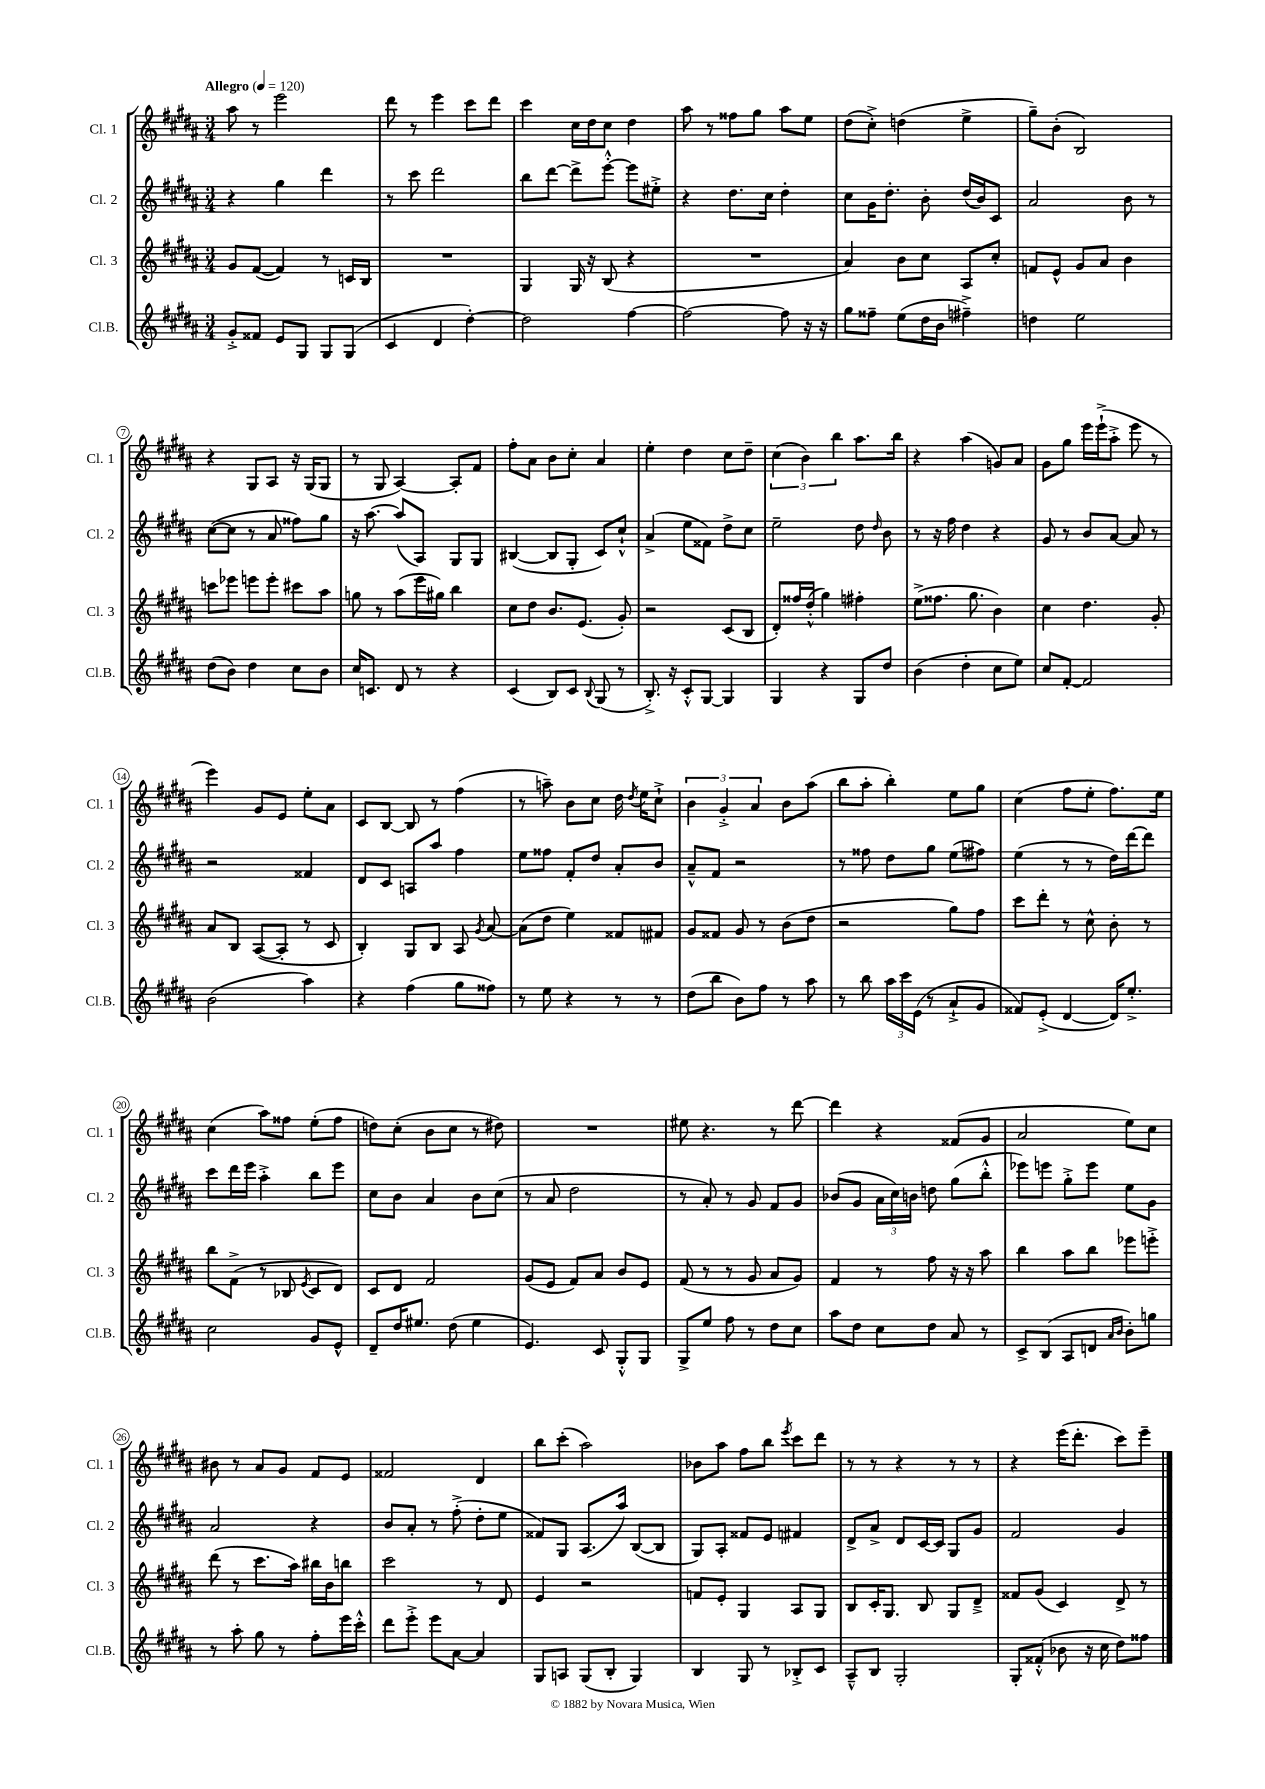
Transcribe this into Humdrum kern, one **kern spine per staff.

**kern	**kern	**kern	**kern
*part4	*part3	*part2	*part1
*staff4	*staff3	*staff2	*staff1
*I"Cl.B.	*I"Cl. 3	*I"Cl. 2	*I"Cl. 1
*I'Cl.B.	*I'Cl. 3	*I'Cl. 2	*I'Cl. 1
*clefG2	*clefG2	*clefG2	*clefG2
*k[f#c#g#d#a#]	*k[f#c#g#d#a#]	*k[f#c#g#d#a#]	*k[f#c#g#d#a#]
*M3/4	*M3/4	*M3/4	*M3/4
*MM120	*MM120	*MM120	*MM120
=1	=1	=1	=1
!	!	!	!LO:TX:a:B:t=Allegro
8g#'^/L	8g#/L	4r	8aa#\
8f##X/J	([8f#/J	.	8r
8e/L	4f#/])	4gg#\	2eee\
8G#/J	.	.	.
8G#/L	8r	4ddd#\	.
(8G#/J	16cn/LL	.	.
.	16B/JJ	.	.
=2	=2	=2	=2
4c#/	2.r	8r	8ddd#\
.	.	8ccc#\	8r
4d#/	.	2ddd#\	4eee\
[4dd#'\)	.	.	8ccc#\L
.	.	.	8ddd#\J
=3	=3	=3	=3
2dd#\]	4G#/	8bb\L	4ccc#\
.	.	[8ddd#\J	.
.	16G#/	8ddd#^\L]	16cc#\LL
.	16r	.	16dd#\J
.	(8B/	[8eee'^^\J	8cc#\J
[4ff#\	4r	8eee\L]	4dd#\
.	.	8ee#X'^\J	.
=4	=4	=4	=4
2ff#\_	2.r	4r	8aa#\
.	.	.	8r
.	.	8.dd#\L	8ff##X\L
.	.	.	8gg#\J
.	.	16cc#\Jk	.
8ff#\]	.	4dd#'\	8aa#\L
16r	.	.	8ee\J
16r	.	.	.
=5	=5	=5	=5
8gg#\L	4a#/)	8cc#\L	(8dd#\L
8ff##X~\J	.	16g#\K	8cc#'^\J)
.	.	8.dd#'\J	.
(8ee\L	8b\L	.	(4ddn\
16dd#\L	8cc#\J	8b'\	.
16b\JJ	.	.	.
4ff#X~^\)	8A#/L	(16dd#/LL	4ee^\
.	.	16b/J)	.
.	8cc#'/J	8c#/J	.
=6	=6	=6	=6
4ddn\	8fn/L	2a#/	8gg#~\L)
.	8e^^/J	.	(8b'\J
2ee\	8g#/L	.	2B/)
.	8a#/J	.	.
.	4b\	8b\	.
.	.	8r	.
!!LO:LB:g=z
=7	=7	=7	=7
(8dd#\L	8cccn\L	([8cc#\L	4r
8b\J)	8eee-X\J	8cc#\J]	.
4dd#\	8eeen\L	8r	8G#/L
.	8eee'\J	8a#/	8A#/J
8cc#\L	8ccc#X\L	8ff##X\L)	16r
.	.	.	(16G#/KL
8b\J	8aa#\J	8gg#\J	8G#/J
=8	=8	=8	=8
16cc#/KL	8ggn\	16r	8r
8.cn/J	.	[8.aa#\	.
.	8r	.	8G#/
8d#/	(8aa#\L	(8aa#/L]	[4A#/)
8r	16eee\L	8A#/J)	.
.	16gg#X\JJ)	.	.
4r	4bb\	8G#/L	8A#'/L]
.	.	8G#/J	8f#/J
=9	=9	=9	=9
(4c#/	8cc#\L	([4B#X/	8ff#'\L
.	8dd#\J	.	8a#\J
8B/L)	8.b/L	8B#/L]	8b\L
8c#/J	.	8G#'/J	8cc#'\J
.	(8.e/J	.	.
8qqB/	.	.	.
(8G#/	.	8c#/L)	4a#/
8r	8g#'/)	8cc#`^^/J	.
=10	=10	=10	=10
8.B'^/)	2r	(4a#^/	4ee'\
16r	.	.	.
8c#'^^/L	.	8ee\L	4dd#\
[8G#/J	.	8f##X\J)	.
4G#/]	(8c#/L	8dd#^\L	8cc#\L
.	8B/J	8cc#\J	8dd#~\J
=11	=11	=11	=11
4G#/	8d#'/L)	2ee~\	(6cc#\
.	16ff##X/L	.	.
.	.	.	6b\)
.	(16dd#'^^/JJ	.	.
4r	4gg#\)	.	.
.	.	.	6bb\
8G#/L	4ff#X'\	8dd#\	8.aa#\L
.	.	16qqdd#/	.
8dd#/J	.	8b\	.
.	.	.	16bb\Jk
=12	=12	=12	=12
(4b\	(8ee^\L	8r	4r
.	8.ff##X\J	16r	.
.	.	16ff#\	.
4dd#'\	.	4dd#\	(4aa#\
.	8.gg#\	.	.
8cc#\L	4b\)	4r	8gn/L)
8ee\J)	.	.	8a#/J
=13	=13	=13	=13
8cc#/L	4cc#\	8g#/	8g#\L
[8f#'/J	.	8r	8gg#\J
2f#/]	4.dd#\	8b/L	16eee\LL
.	.	.	(16eee`^\J
.	.	[8a#/J	8aa#'^\J
.	.	8a#/]	8eee\
.	8g#'/	8r	8r
!!LO:LB:g=z
=14	=14	=14	=14
(2b\	8a#/L	2r	4eee\)
.	8B/J	.	.
.	([8A#/L	.	8g#/L
.	8A#'/J]	.	8e/J
4aa#\)	8r	4f##X/	8ee'\L
.	8c#/	.	8a#\J
=15	=15	=15	=15
4r	4B'/)	8d#/L	8c#/L
.	.	8c#/J	[8B/J
(4ff#\	8G#/L	8An/L	8B/]
.	8B/J	8aa#/J	8r
8gg#\L	8A#/	4ff#\	(4ff#\
.	8qg#/	.	.
8ff##X\J)	[8a#/	.	.
=16	=16	=16	=16
8r	(8a#\L]	8ee\L	8r
8ee\	8dd#\J	8ff##X\J	8aan~\)
4r	4ee\)	8f#'/L	8b\L
.	.	8dd#/J	8cc#\J
8r	8f##X/L	8a#'/L	16dd#\
.	.	.	8qdd#/
.	.	.	16ee\KL
8r	8f#X/J	8b/J	8cc#`^\J
=17	=17	=17	=17
(8dd#\L	8g#/L	8a#~^^/L	6b\
8bb\J	8f##X/J	8f#/J	.
.	.	.	6g#'^/
8b\L)	8g#/	2r	.
.	.	.	6a#/
8ff#\J	8r	.	.
8r	(8b\L	.	8b\L
8aa#\	8dd#\J	.	(8aa#\J
=18	=18	=18	=18
8r	2r	8r	8bb\L
8bb\	.	8ff##X\	8aa#'\J
24aa#\LL	.	8dd#\L	4bb'\)
24ccc#\	.	.	.
(24e\JJ	.	.	.
8r	.	8gg#\J	.
8a#`^/L	8gg#\L)	(8ee\L	8ee\L
8g#/J	8ff#\J	8ff#X\J)	8gg#\J
=19	=19	=19	=19
8f##X/L)	8ccc#\L	(4ee\	(4cc#\
(8e'^/J	8ddd#'\J	.	.
[4d#/	8r	8r	8ff#\L
.	8cc#^^\	8r	8ee'\J
16d#/KL])	8b'\	16dd#\LL)	8.ff#\L)
8.ee'^/J	.	[16ddd#\J	.
.	8r	8ddd#\J]	.
.	.	.	16ee\Jk
!!LO:LB:g=z
=20	=20	=20	=20
2cc#\	8bb\L	8ccc#\L	(4cc#\
.	(8f#^\J	16ddd#\L	.
.	.	16eee\JJ	.
.	8r	4aa#'^\	8aa#\L)
.	8B-X/	.	8ff##X\J
.	8qe/	.	.
8g#/L	8c#/L	8bb\L	(8ee'\L
8e^^/J	8d#/J)	8eee\J	8ff##\J
=21	=21	=21	=21
8d#~/L	8c#/L	8cc#\L	8ddn\L)
16dd#/K	8d#/J	8b\J	(8cc#'\J
8.ee#X/J	.	.	.
.	2f#/	4a#/	8b\L
(8dd#\	.	.	8cc#\J
4ee#\	.	8b\L	8r
.	.	(8cc#\J	8dd#X\)
=22	=22	=22	=22
4.e/)	(8g#/L	8r	2.r
.	8e/J	8a#/	.
.	8f#/L)	2dd#\	.
8c#/	8a#/J	.	.
8G#'^^/L	8b/L	.	.
8G#/J	8e/J	.	.
=23	=23	=23	=23
8G#^/L	(8f#/	8r	8ee#X\
8ee/J	8r	8a#'/)	4.r
8ff#\	8r	8r	.
8r	8g#/	8g#/	.
8dd#\L	8a#/L	8f#/L	8r
8cc#\J	8g#/J)	8g#/J	[8ddd#\
=24	=24	=24	=24
8aa#\L	4f#/	(8b-X/L	4ddd#\]
8dd#\J	.	8g#/J	.
8cc#\L	8r	24a#\LL	4r
.	.	24cc#\)	.
.	.	24bn\JJ	.
8dd#\J	8ff#\	8ddn\	.
8a#/	16r	(8gg#\L	(8f##X/L
.	16r	.	.
8r	8aa#\	8bb'^^\J	8g#/J
=25	=25	=25	=25
8c#^/L	4bb\	8eee-X\L)	2a#/
(8B/J	.	8eeen\J	.
8A#/L	8aa#\L	8gg#'^\L	.
8dn/J	8bb\J	8eee\J	.
16qqa#/LL	.	.	.
16qqb/JJ	.	.	.
8b'\L)	8eee-X\L	8ee\L	8ee\L)
8ggn\J	8eeen'^\J	8g#\J	8cc#\J
!!LO:LB:g=z
=26	=26	=26	=26
8r	(8ddd#\	2a#/	8b#X\
8aa#'\	8r	.	8r
8gg#\	8.ccc#\L	.	8a#/L
8r	.	.	8g#/J
.	16aa#\Jk)	.	.
8ff#'\L	16bb#X\LL	4r	8f#/L
.	16b\J	.	.
16eee\L	8bbn\J	.	8e/J
16ccc#'^^\JJ	.	.	.
=27	=27	=27	=27
8ddd#\L	2ccc#\	8b/L	2f##X/
8eee'^\J	.	8a#'/J	.
8eee\L	.	8r	.
[8a#\J	.	(8ff#'^\	.
4a#/]	8r	8dd#'\L	4d#/
.	8d#/	8ee\J	.
=28	=28	=28	=28
8G#/L	4e/	8f##X/L)	8bb\L
8An/J	.	8G#/J	(8ccc#'\J
(8G#/L	2r	(8.A#/L	2aa#\)
8B'/J	.	.	.
.	.	16aa#/Jk)	.
4G#/)	.	([8B/L	.
.	.	8B/J]	.
=29	=29	=29	=29
4B/	8fn/L	8G#/L)	8b-X\L
.	8e'/J	8A#'/J	8aa#\J
8G#/	4G#/	8f##X/L	8ff#\L
8r	.	8e/J	8bb\J
.	.	.	8qeee/
8B-X'^/L	8A#/L	4f#X/	8ccc#\L
8c#/J	8G#/J	.	8ddd#\J
=30	=30	=30	=30
8A#~^^/L	8B/L	8d#^/L	8r
8B/J	16c#'/K	8a#^/J	8r
.	8.G#/J	.	.
2G#'/	.	8d#/L	4r
.	8B/	[16c#/L	.
.	.	16c#/JJ]	.
.	8G#/L	8G#/L	8r
.	8d#~^/J	8g#/J	8r
=31	=31	=31	=31
8G#'/L	8f##X/L	2f#/	4r
(8f##X'^^/J	(8g#/J	.	.
8b-X\	4c#/)	.	(16eee\KL
.	.	.	8.ddd#'\J
16r	.	.	.
16cc#\	.	.	.
8dd#\L)	8d#^/	4g#/	8ccc#\L)
8ff##X\J	8r	.	8eee~\J
==	==	==	==
*-	*-	*-	*-
